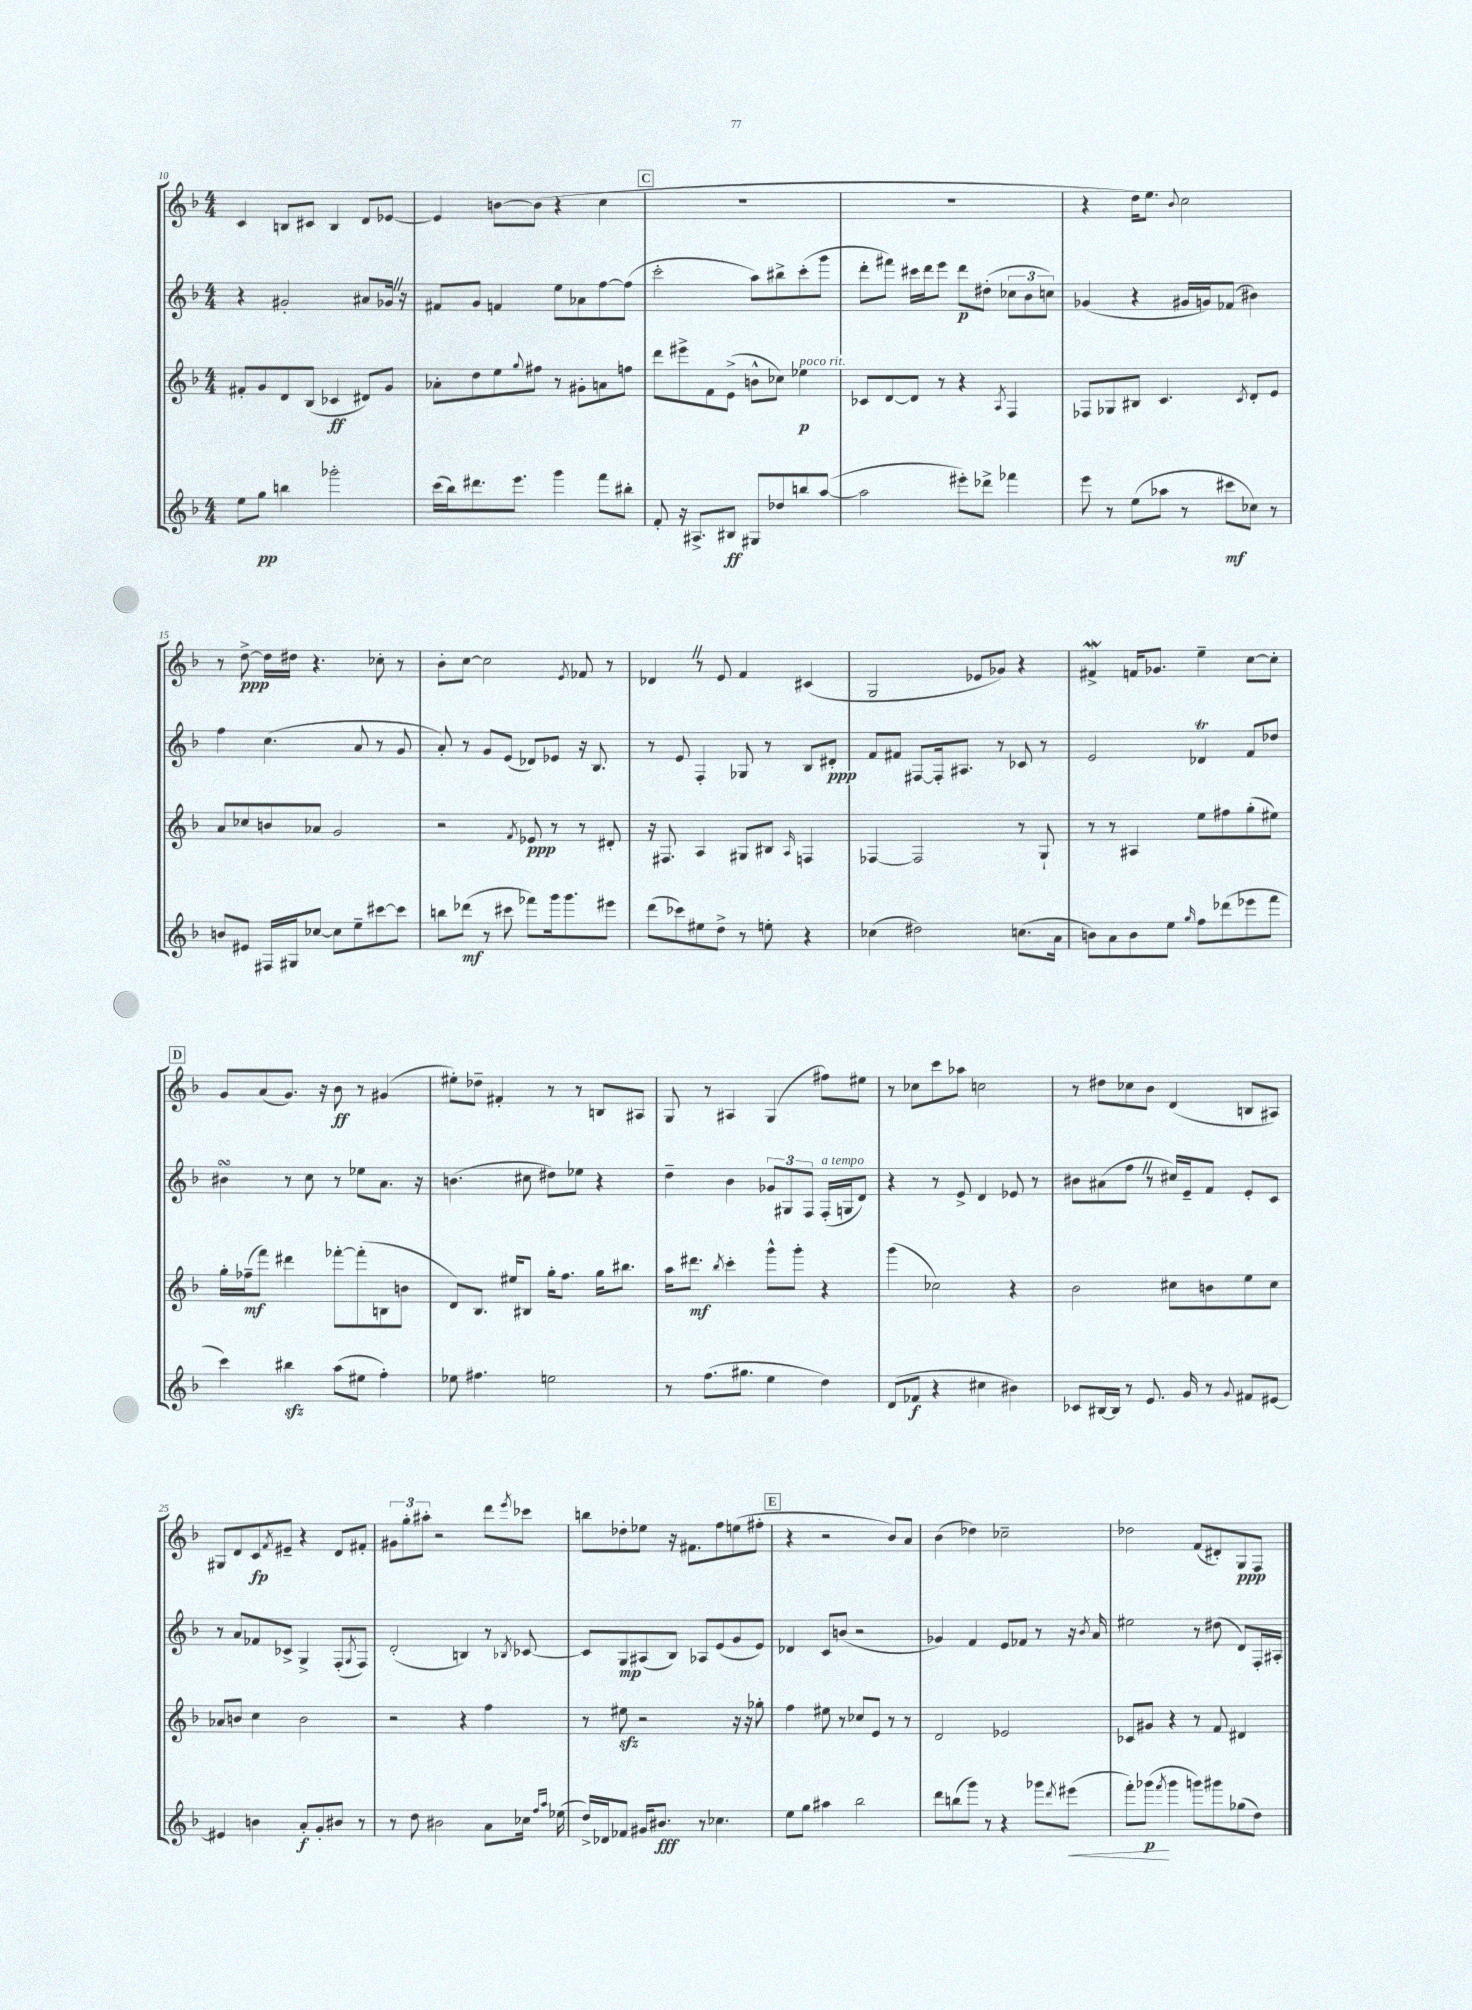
<<
\new StaffGroup <<
\new Staff = "s0" {
    \clef treble \key f \major \numericTimeSignature \time 4/4
    c'4 b8 cis'8 b4 d'8 ees'8~ |
    ees'4 b'8~ b'8( r4 c''4 |
    \mark \markup { \box "C" } R1 |
    R1 |
    r4 d''16) e''8. \appoggiatura { bes'8 } c''2 |
    r8 d''8~->\ppp d''16 dis''16 r4. ces''8-. r8 |
    bes'8-. c''8~ c''2 \acciaccatura { e'8 } fes'8 r8 |
    des'4 \once \override BreathingSign.text = \markup { \musicglyph "scripts.caesura.straight" } \breathe r8 e'8 f'4 cis'4( |
    g2 ees'8 ges'8) r4 |
    fis'4->\mordent f'16 ges'8. e''4-- c''8~ c''8-. |
    \mark \markup { \box "D" } g'8 a'8( g'8.) r16 bes'8\ff r8 gis'4( |
    eis''8-.) des''8-- fis'4-. r8 r8 b8 ais8 |
    g8 r8 ais4 g4( fis''8) eis''8 |
    r8 ces''8 c'''8 aes''8 c''2 |
    r8 dis''8 ces''8 bes'8 d'4( b8 ais8) |
    gis8 d'8 c'8\fp \acciaccatura { f'8 } eis'8-- r4 d'8 fis'8-. |
    \tuplet 3/2 { gis'8 g''8-. ais''8-. } r2 d'''8 \acciaccatura { e'''8 } ces'''8 |
    b''8 des''8-. ees''8 r16 fis'8. f''8 e''8( fis''8-. |
    \mark \markup { \box "E" } r4 r2 bes'8) a'8 |
    bes'4( des''4) ces''2-- |
    des''2 f'8( dis'8-.) g8\ppp f8 \bar "|." |
}
\new Staff = "s1" {
    \clef treble \key f \major \numericTimeSignature \time 4/4
    r4 gis'2-. ais'8 ges'16 \once \override BreathingSign.text = \markup { \musicglyph "scripts.caesura.straight" } \breathe r16 |
    fis'8 g'8 f'4 e''8 aes'8 f''8~ f''8( |
    \mark \markup { \box "C" } c'''2-. a''8) bis''8-> c'''8-.( g'''8 |
    d'''8-. fis'''8) cis'''16 d'''16 e'''8 d'''8\p dis''8-.( \tuplet 3/2 { ces''8 bes'8 c''8) } |
    ges'4( r4 gis'16 g'16) fes'8( bis'4) |
    f''4 c''4.( a'8 r8 g'8 |
    a'8-.) r8 g'8 e'8( des'8) ees'8 r16 bes8. |
    r8 e'8 f4-. ges8 r8 bes8 dis'8-.\ppp |
    f'8 fis'8 fis8~ fis16-. ais8. r8 ces'8 r8 |
    e'2 des'4\trill f'8 des''8 |
    \mark \markup { \box "D" } bis'4\turn r8 c''8 r8 ees''8 a'8. r16 |
    b'4.( cis''8 dis''8) ees''8 r4 |
    d''4-- bes'4 \tuplet 3/2 { ges'8 gis8 f8 } f16-.^\markup { \italic "a tempo" }( g16 d'8) |
    r4 r8 e'8-> d'4 ees'8 r8 |
    bis'8 ais'8( f''8 \once \override BreathingSign.text = \markup { \musicglyph "scripts.caesura.straight" } \breathe r8 cis''16) e'16-- f'8 e'8-. c'8 |
    r8 a'8 fes'8 ces'8-> g4-> f8-.( \acciaccatura { g8 } f8) |
    d'2-.( b4) r8 \acciaccatura { bes8 } ces'8~ |
    ces'8 g8\mp ais8( bes8) aes8 e'8( g'8 e'8) |
    \mark \markup { \box "E" } des'4 c'8 b'8( r2 |
    ges'4) f'4 e'8 fes'8 r8 r16 \acciaccatura { bes'8 } a'16 |
    eis''2 r8 dis''8( d'8) f16-. ais16-. \bar "|." |
}
\new Staff = "s2" {
    \clef treble \key f \major \numericTimeSignature \time 4/4
    fis'8-. g'8 d'8 bes8( ces'4\ff dis'8) g'8 |
    aes'8-. d''8 e''8 \appoggiatura { g''8 } fis''8 r8 gis'8-. a'8 f''8 |
    \mark \markup { \box "C" } d'''8 eis'''8-> f'8 e'8->( b'8-^ ces''8) ees''4\p^\markup { \italic "poco rit." } |
    ces'8 d'8~ d'8 r8 r4 \acciaccatura { a8 } f4 |
    fes8 ges8 bis8 c'4. \acciaccatura { c'8 } d'8-. e'8 |
    a'8 ces''8 b'8 aes'8 g'2 |
    r2 \acciaccatura { f'8 } ees'8\ppp r8 r8 dis'8-. |
    r16 fis8. a4 gis8 bis8 \grace { a16 } f4 |
    fes4~ fes2 r8 g8-! |
    r8 r8 ais4 e''8 fis''8 g''8-.( eis''8) |
    \mark \markup { \box "D" } g''16-. fes''16--\mf( f'''8) dis'''4 fes'''8~-. fes'''8-.( b8 b'8 |
    d'8) bes8. eis''16 bis8 g''16-. f''8. g''16 bis''8. |
    a''16 dis'''8.\mf \acciaccatura { bes''8 } c'''4-. g'''8-^ g'''8-. r4 |
    g'''4( ces''2) r4 |
    bes'2 cis''8 b'8 e''8 cis''8 |
    aes'8 b'8 c''4 b'2 |
    r2 r4 f''4 |
    r8 eis''8\sfz r2 r16 r16 ges''8-. |
    \mark \markup { \box "E" } f''4 eis''8 r8 ces''8 e'8 r8 r8 |
    d'2 ees'2 |
    ces'8 gis'8 r4 r8 f'8 dis'4 \bar "|." |
}
\new Staff = "s3" {
    \clef treble \key f \major \numericTimeSignature \time 4/4
    e''8 g''8\pp b''4 ges'''2-. |
    c'''16( bes''16) dis'''8. e'''8. g'''4 f'''8 bis''8-. |
    \mark \markup { \box "C" } f'8-. r16 ais8.-> bis8\ff gis8 des''8 b''8 a''8~( |
    a''2 eis'''8-.) des'''8-> fes'''4 |
    e'''8 r8 e''8( aes''8 r8 cis'''8\mf ces''8) r8 |
    b'8 eis'8 fis16 gis16 ces''8~ ces''8 e''8-- cis'''8~ cis'''8 |
    b''8 des'''8\mf( r8 cis'''8 fes'''8) g'''16 g'''8. eis'''8 |
    d'''8( ces'''8) eis''8 d''8-> r8 e''8-. r4 |
    ces''4( dis''2) c''8.( a'16 |
    b'8) a'8 b'8 e''8 \grace { g''16 } f''8 des'''8( ees'''8 f'''8 |
    \mark \markup { \box "D" } c'''4) bis''4\sfz a''8( eis''8 f''4-.) |
    ees''8 fis''4. e''2 |
    r8 f''8.( gis''8. e''4 d''4) |
    d'8( fes'8\f r4 cis''4 bis'4) |
    ces'8 bis16~ bis16 r8 e'8. g'16 r8 \appoggiatura { g'8 } fis'8 eis'8~ |
    eis'4 b'4 a'8-.\f g'8-. bis'8 r8 |
    r8 d''8 bis'2 a'8 ces''16 \grace { f''16 a''16 } ees''16( |
    d''16->) des'16 fes'8 gis'16 bis'8.\fff r8 ces''4. |
    \mark \markup { \box "E" } e''8 g''8 ais''4 bes''2 |
    d'''8 b''8( g'''8) r8 r4 ges'''8 \acciaccatura { d'''8 } eis'''8\<( |
    f'''8-.) ges'''8\p\!( \acciaccatura { f'''8 } ges'''4 g'''8) gis'''8 ges''8( d''8) \bar "|." |
}
>>
>>
\layout { \context { \Score currentBarNumber = #10 } }
